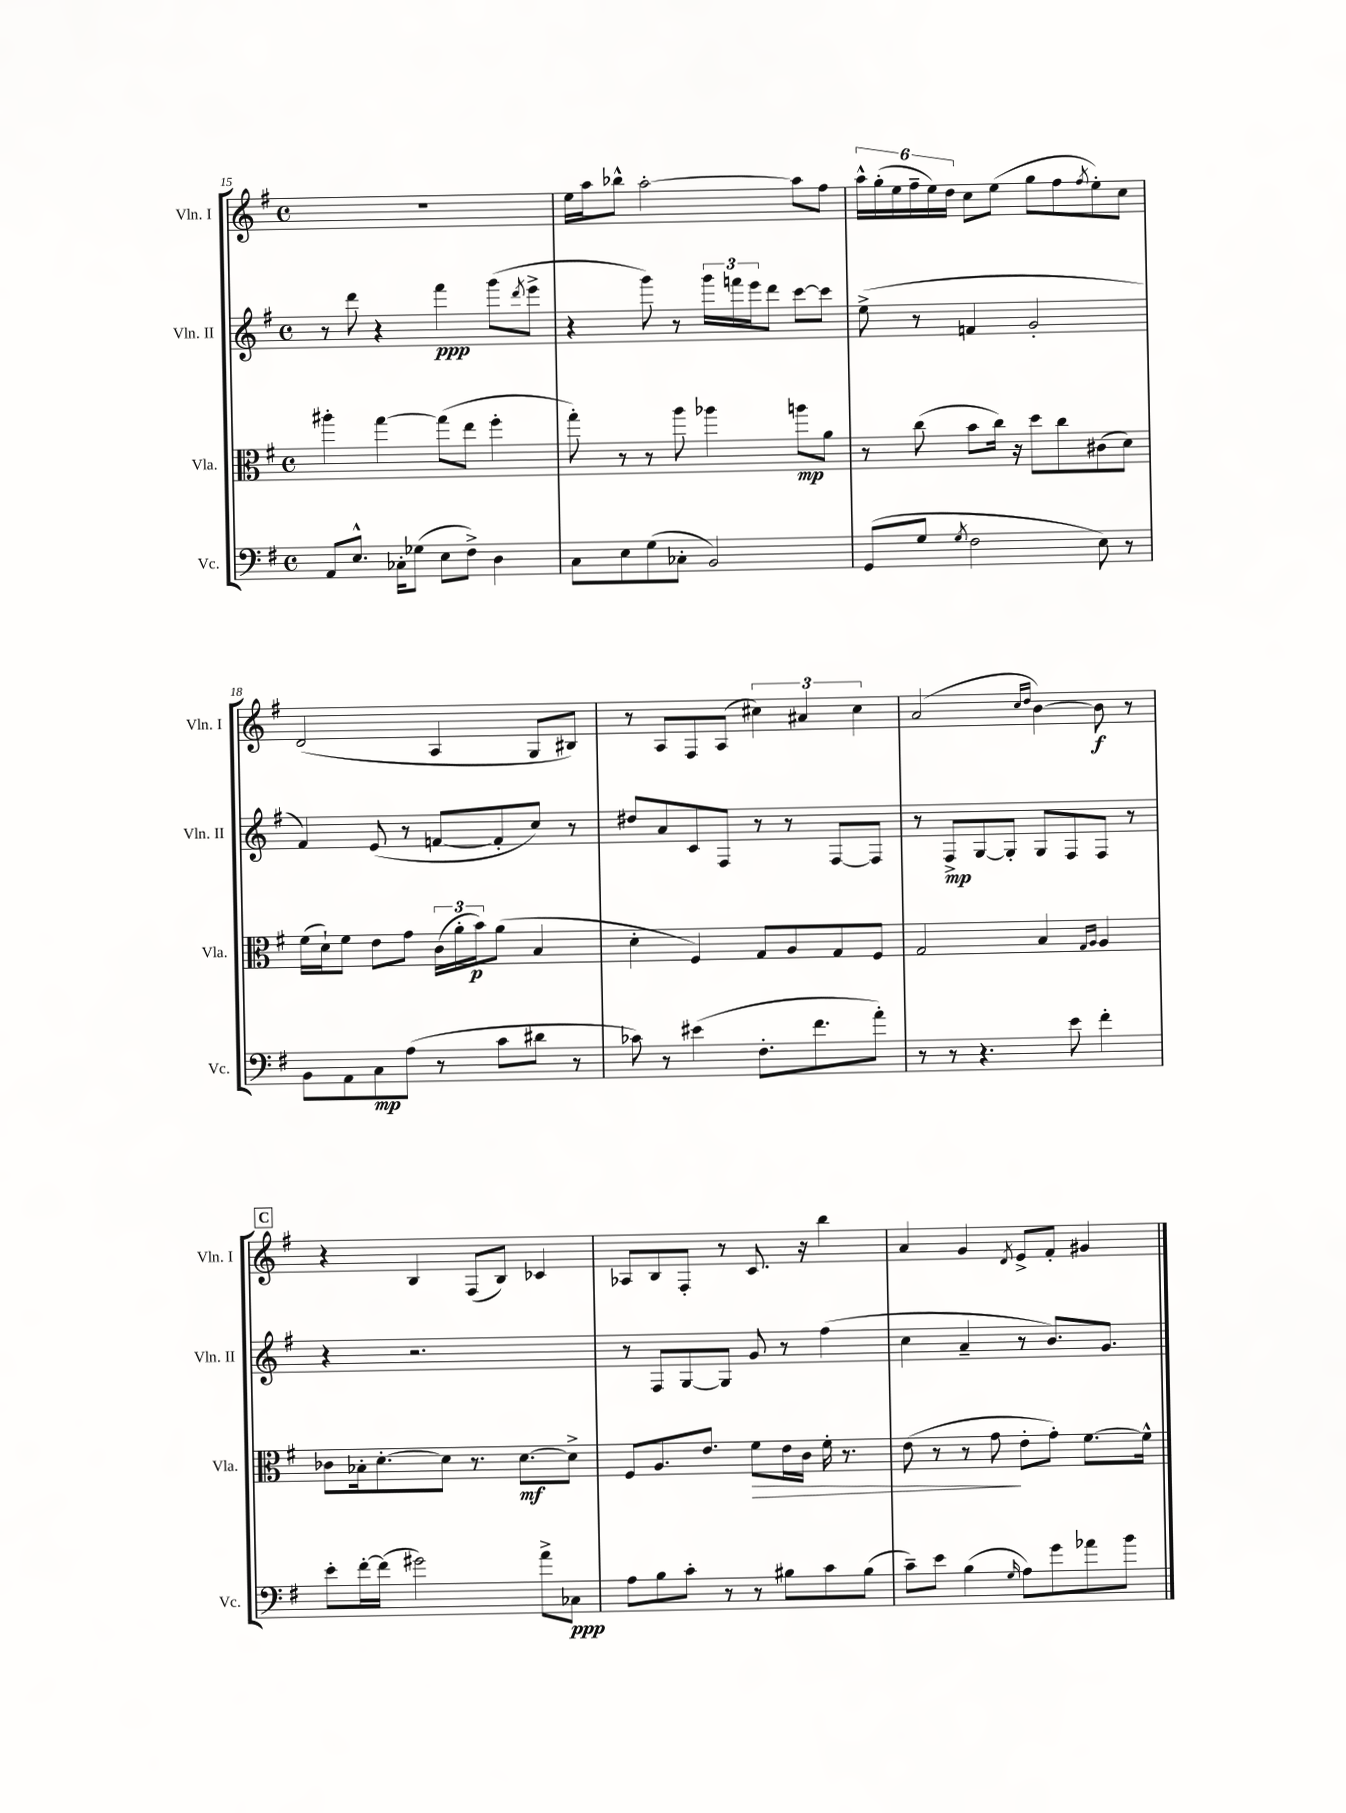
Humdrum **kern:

**kern	**dynam	**kern	**dynam	**kern	**dynam	**kern	**dynam
*part4	*part4	*part3	*part3	*part2	*part2	*part1	*part1
*staff4	*staff4	*staff3	*staff3	*staff2	*staff2	*staff1	*staff1
*I"Vc.	*	*I"Vla.	*	*I"Vln. II	*	*I"Vln. I	*
*I'Vc.	*	*I'Vla.	*	*I'Vln. II	*	*I'Vln. I	*
*clefF4	*	*clefC3	*	*clefG2	*	*clefG2	*
*k[f#]	*	*k[f#]	*	*k[f#]	*	*k[f#]	*
*M4/4	*	*M4/4	*	*M4/4	*	*M4/4	*
*met(c)	*	*met(c)	*	*met(c)	*	*met(c)	*
=15	=15	=15	=15	=15	=15	=15	=15
8AA/L	.	4aa#X'\	.	8r	.	1r	.
8.E^^/J	.	.	.	8ddd\	.	.	.
.	.	[4gg\	.	4r	.	.	.
16C-X'\KL	.	.	.	.	.	.	.
(8G-X\J	.	.	.	.	.	.	.
8E\L	.	(8gg\L]	.	4fff#\	ppp	.	.
8F#^\J)	.	8ee\J	.	.	.	.	.
4D\	.	4ff#'\	.	(8ggg\L	.	.	.
.	.	.	.	8qddd/	.	.	.
.	.	.	.	8eee^\J	.	.	.
=16	=16	=16	=16	=16	=16	=16	=16
8C\L	.	8gg'\)	.	4r	.	16ee\LL	.
.	.	.	.	.	.	16aa\J	.
8E\	.	8r	.	.	.	8bb-X^^\J	.
(8G\	.	8r	.	8ggg\)	.	[2aa'\	.
8C-X'\J	.	8aa\	.	8r	.	.	.
2BB/)	.	4aa-X\	.	24ggg\LL	.	.	.
.	.	.	.	24fffn\	.	.	.
.	.	.	.	24eee\J	.	.	.
.	.	.	.	8ddd\J	.	.	.
.	.	8aan\L	mp	[8ccc\L	.	8aa\L]	.
.	.	8a\J	.	8ccc\J]	.	8ff#\J	.
=17	=17	=17	=17	=17	=17	=17	=17
(8GG/L	.	8r	.	(8ee^\	.	24aa^^\LL	.
.	.	.	.	.	.	(24gg'\	.
.	.	.	.	.	.	24ee\	.
8G/J	.	(8cc\	.	8r	.	24ff#~\	.
.	.	.	.	.	.	24ee\)	.
.	.	.	.	.	.	24dd\JJ	.
8qG/	.	.	.	.	.	.	.
2F#\	.	8b\L	.	4fn/	.	8cc\L	.
.	.	16cc\Jk)	.	.	.	(8ee\J	.
.	.	16r	.	.	.	.	.
.	.	8dd\L	.	2g'/	.	8gg\L	.
.	.	8cc\	.	.	.	8ff#\	.
.	.	.	.	.	.	8qff#/	.
8E\)	.	(8c#X\	.	.	.	8ee'\)	.
8r	.	8d\J)	.	.	.	8cc\J	.
!!LO:LB:g=z
=18	=18	=18	=18	=18	=18	=18	=18
8BB\L	.	(16f#\LL	.	4f#/)	.	(2d/	.
.	.	16d`\J)	.	.	.	.	.
8AA\	.	8f#\J	.	.	.	.	.
8C\	mp	8e\L	.	(8e/	.	.	.
(8A\J	.	8g\J	.	8r	.	.	.
8r	.	(24c\LL	.	[8fn/L	.	4A/	.
.	.	24a'\	.	.	.	.	.
.	.	24b\J)	p	.	.	.	.
8c\L	.	(8a\J	.	8f'/]	.	.	.
8d#X\J	.	4B/	.	8cc/J)	.	8G/L	.
8r	.	.	.	8r	.	8B#X/J)	.
=19	=19	=19	=19	=19	=19	=19	=19
8c-X\)	.	4d'\	.	8dd#X/L	.	8r	.
8r	.	.	.	8a/	.	8A/L	.
(4e#X\	.	4F#/)	.	8c/	.	8F#/	.
.	.	.	.	8F#/J	.	(8A/J	.
8.F#'\L	.	8G/L	.	8r	.	6cc#X\)	.
.	.	8A/	.	8r	.	.	.
.	.	.	.	.	.	6a#X/	.
8.f#\	.	.	.	.	.	.	.
.	.	8G/	.	[8F#/L	.	.	.
.	.	.	.	.	.	6cc#\	.
8a'\J)	.	8F#/J	.	8F#/J]	.	.	.
=20	=20	=20	=20	=20	=20	=20	=20
8r	.	2G/	.	8r	.	(2a/	.
8r	.	.	.	8F#^/L	mp	.	.
4.r	.	.	.	[8G/	.	.	.
.	.	.	.	8G'/J]	.	.	.
.	.	.	.	.	.	16qqcc/LL	.
.	.	.	.	.	.	16qqdd/JJ	.
.	.	4B/	.	8G/L	.	[4b\)	.
8e\	.	.	.	8F#/	.	.	.
.	.	16qqG/LL	.	.	.	.	.
.	.	16qqA/JJ	.	.	.	.	.
4f#'\	.	4A/	.	8F#/J	.	8b\]	f
.	.	.	.	8r	.	8r	.
!!LO:LB:g=z
!!LO:REH:place=s1:t=C
=21	=21	=21	=21	=21	=21	=21	=21
8e'\L	.	8c-X\L	.	4r	.	4r	.
[16f#'\L	.	16B-X'\k	.	.	.	.	.
(16f#\JJ]	.	[8.d'\	.	.	.	.	.
2g#X\)	.	.	.	2.r	.	4B/	.
.	.	8d\J]	.	.	.	.	.
.	.	8.r	.	.	.	(8F#/L	.
.	.	.	.	.	.	8B/J)	.
.	.	[8.d\L	mf	.	.	.	.
8a^\L	.	.	.	.	.	4c-X/	.
8C-X\J	ppp	8d^\J]	.	.	.	.	.
=22	=22	=22	=22	=22	=22	=22	=22
8A\L	.	8F#/L	.	8r	.	8A-X/L	.
8B\	.	8.A/	.	8F#/L	.	8B/	.
8c'\J	.	.	.	[8G/	.	8F#'/J	.
.	.	8.e/J	.	.	.	.	.
8r	.	.	.	8G/J]	.	8r	.
!	!	!	!LO:HP:b	!	!	!	!
8r	.	8f#\L	>	8g/	.	8.c/	.
8B#X\L	.	16e\L	.	8r	.	.	.
.	.	16c\JJ	.	.	.	16r	.
8c\	.	16f#'\	.	(4ff#\	.	4bb\	.
.	.	8.r	.	.	.	.	.
(8B#\J	.	.	.	.	.	.	.
=23	=23	=23	=23	=23	=23	=23	=23
8c~\L)	.	(8e\	.	4cc\	.	4a/	.
8e\J	.	8r	.	.	.	.	.
(4B\	.	8r	.	4a~/	.	4g/	.
.	.	8g\	.	.	.	.	.
16qqG/	.	.	.	.	.	8qd/	.
8A\L)	.	8e'\L	]	8r	.	8e^/L	.
8g\	.	8g'\J)	.	8.b/L)	.	8f#'/J	.
8a-X\	.	[8.f#\L	.	.	.	4g#X/	.
.	.	.	.	8.g/J	.	.	.
8b\J	.	.	.	.	.	.	.
.	.	16f#^^\Jk]	.	.	.	.	.
==	==	==	==	==	==	==	==
*-	*-	*-	*-	*-	*-	*-	*-
